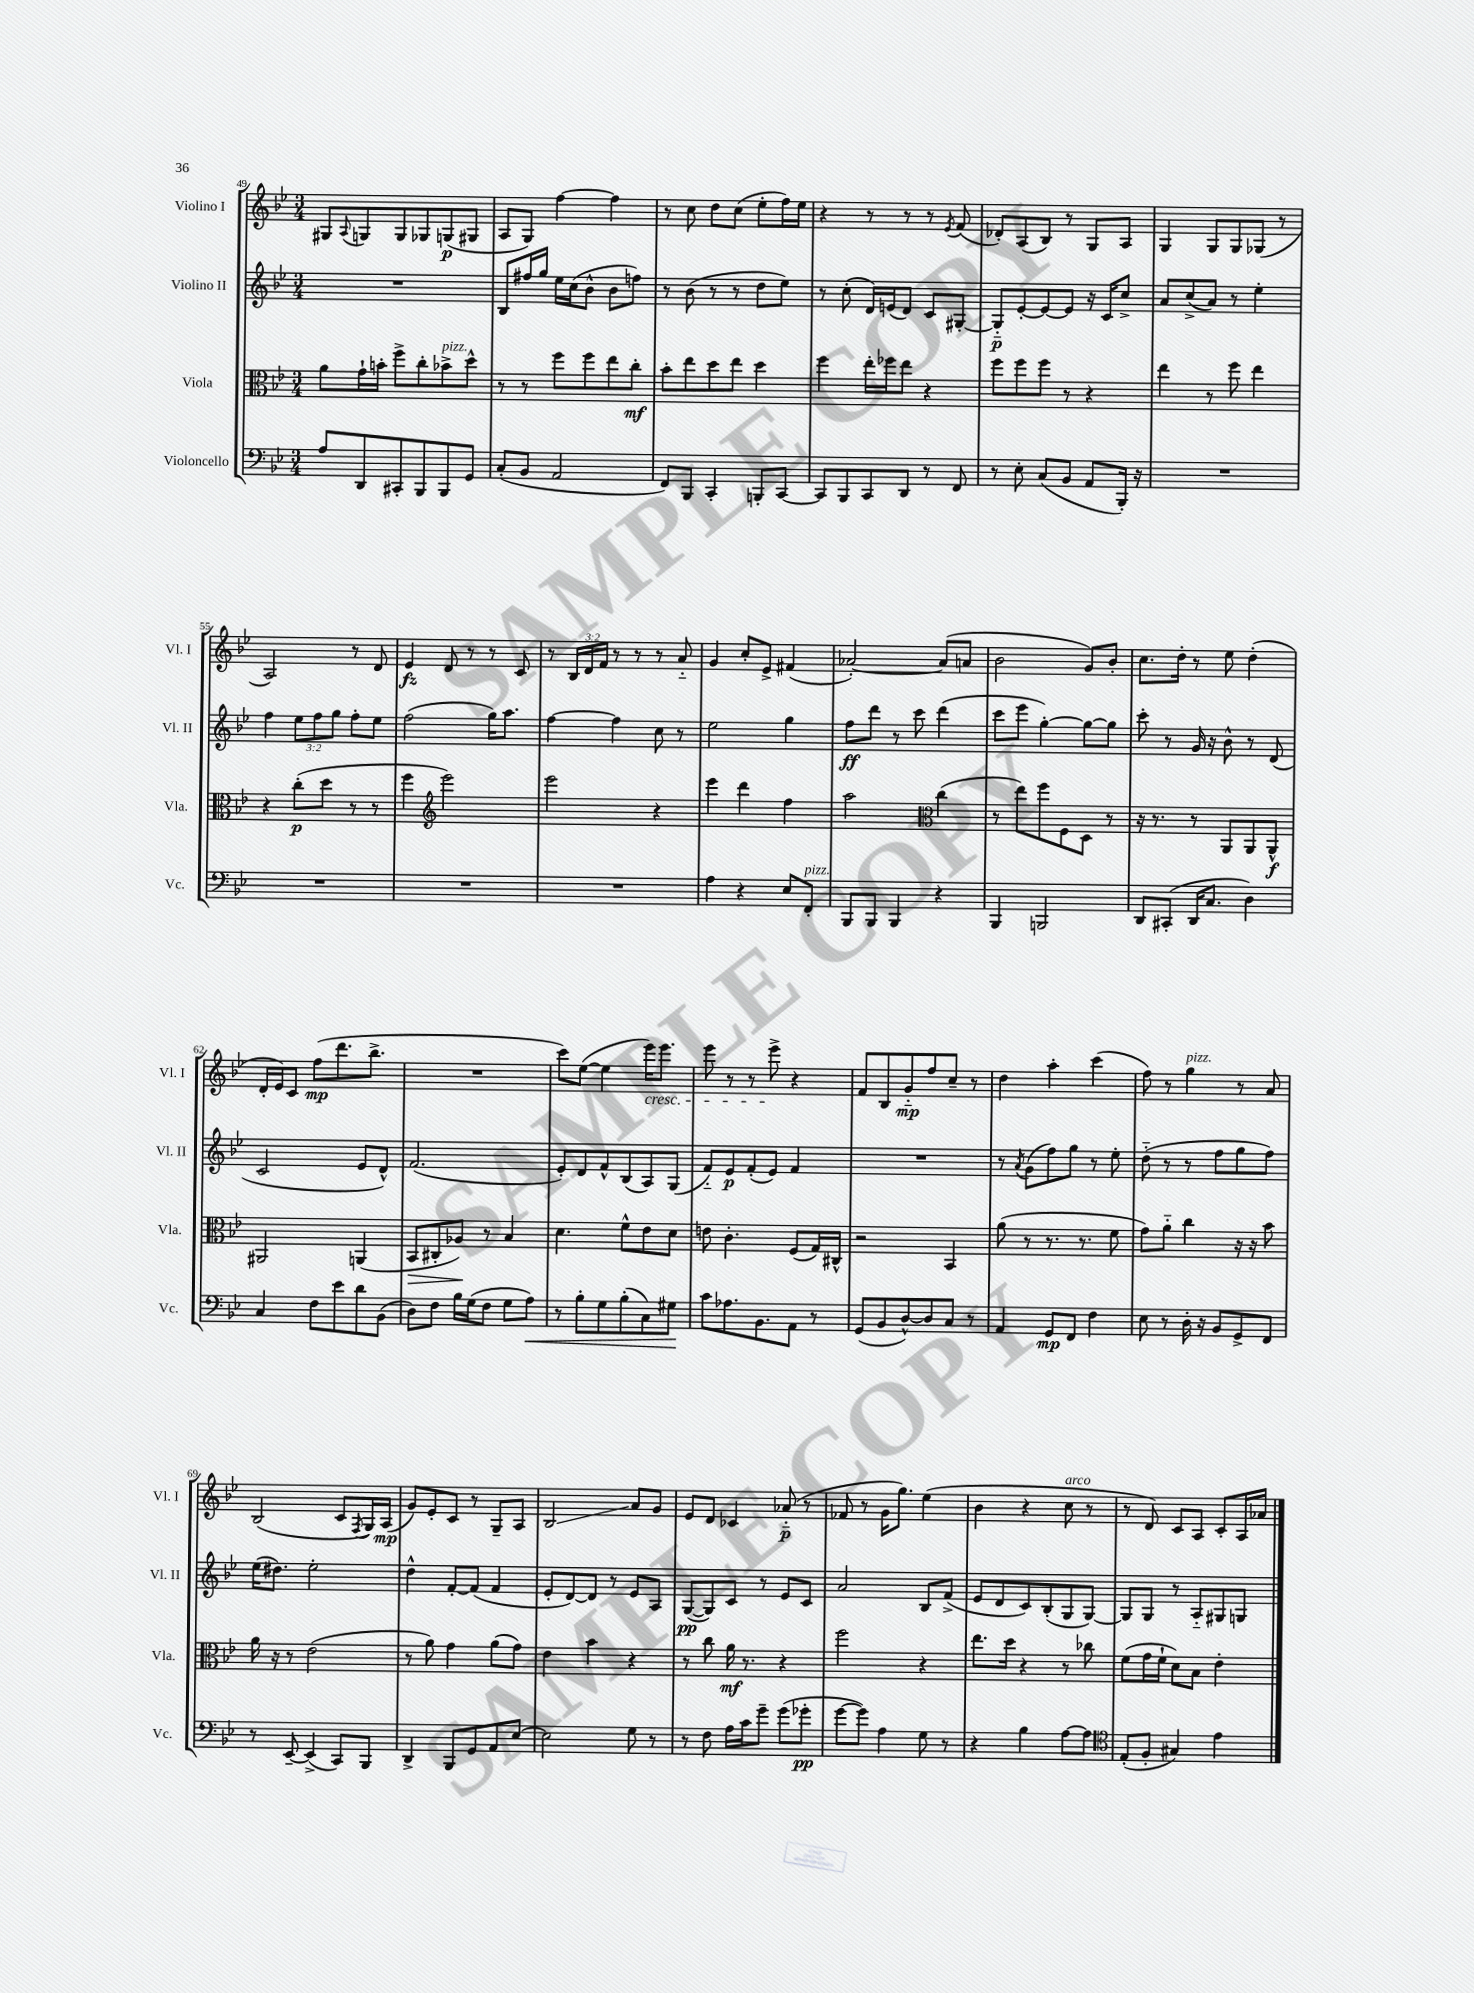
<<
\new StaffGroup <<
\new Staff = "s0" \with { instrumentName = "Violino I" shortInstrumentName = "Vl. I" } {
    \clef treble \key bes \major \numericTimeSignature \time 3/4 \override Staff.TupletNumber.text = #tuplet-number::calc-fraction-text
    gis8 \appoggiatura { a8 } g8 g8 ges8 g8\p( gis8 |
    a8 g8) f''4~ f''4 |
    r8 c''8 d''8 c''8( ees''8-. f''16) ees''16 |
    r4 r8 r8 r8 \acciaccatura { ees'8 } f'8( |
    des'8-.) a8( bes8) r8 g8 a8 |
    g4 g8 g8 ges8( r8 |
    a2) r8 d'8 |
    ees'4\fz d'8 r8 r8 c'8 |
    r8 \tuplet 3/2 { bes16 d'16 f'16 } r8 r8 r8 a'8-_ |
    g'4 c''8-. ees'8-> fis'4( |
    aes'2~-.) aes'8( a'8 |
    bes'2 g'8) bes'8-. |
    c''8. d''16-. r8 ees''8 d''4-.( |
    d'16-. ees'16) c'8 f''8\mp( d'''8. bes''8.-> |
    R2. |
    c'''8) ees''8~( ees''4 ees'''16\cresc) ees'''8. |
    ees'''8 r8 r8 ees'''8->\! r4 |
    f'8 bes8 g'8-_\mp f''8 c''8-- r8 |
    d''4 a''4-. c'''4( |
    f''8) r8 g''4^\markup { \italic "pizz." } r8 a'8 |
    bes2( c'8 \acciaccatura { f8 } g16) a16\mp( |
    g'8) ees'8-. c'8 r8 g8-- a8 |
    bes2\glissando a'8 g'8 |
    ees'8 d'8 ces'4 aes'8-_\p( r8 |
    fes'8 r8 g'16 g''8.) ees''4( |
    bes'4 r4 c''8^\markup { \italic "arco" } r8 |
    r8 d'8) c'8 a8 c'8-. a16 aes'16 \bar "|." |
}
\new Staff = "s1" \with { instrumentName = "Violino II" shortInstrumentName = "Vl. II" } {
    \clef treble \key bes \major \numericTimeSignature \time 3/4 \override Staff.TupletNumber.text = #tuplet-number::calc-fraction-text
    R2. |
    bes8 fis''16 g''16 ees''16 c''16( bes'8-^ bes'8 f''8) |
    r8 bes'8( r8 r8 d''8 ees''8) |
    r8 c''8-.( d'16) e'16( d'8) c'8 gis8~-. |
    gis8-_\p ees'8~-. ees'8~ ees'8 r16 c'16 c''8-> |
    a'8 c''8->( a'8) r8 ees''4-. |
    f''4 \tuplet 3/2 { ees''8 f''8 g''8 } f''8-. ees''8 |
    f''2( g''16) a''8. |
    f''4~ f''4 c''8 r8 |
    ees''2 g''4 |
    f''8\ff d'''8 r8 c'''8 d'''4( |
    c'''8 ees'''8 g''4~-.) g''8~ g''8 |
    c'''8-. r8 g'16 r16 bes'8-^ r8 d'8( |
    c'2 ees'8 d'8-^) |
    f'2.( |
    ees'8-.) d'8 f'8-^ bes8( a8) g8( |
    f'8-_) ees'8\p f'8-.( ees'8) f'4 |
    R2. |
    r8 \acciaccatura { a'8 } g'8( f''8) g''8 r8 ees''8-. |
    d''8-_( r8 r8 f''8 g''8 f''8) |
    ees''16( dis''8.) ees''2-. |
    d''4-^ f'8~-. f'8( f'4 |
    ees'8-. d'8~) d'8 r8 ees'8 a8 |
    g8~\pp( g8) c'8 r8 ees'8 c'8 |
    a'2 bes8 f'8->( |
    ees'8 d'8 c'8) bes8-.( g8 g8~) |
    g8 g8 r8 a8-_ gis8 g8 \bar "|." |
}
\new Staff = "s2" \with { instrumentName = "Viola" shortInstrumentName = "Vla." } {
    \clef alto \key bes \major \numericTimeSignature \time 3/4
    a'8 g'16-! b'16-. f''8-> c''8-. bes'8->^\markup { \italic "pizz." } d''8-^ |
    r8 r8 f''8 f''8 ees''8 c''8-.\mf |
    bes'8-. ees''8 d''8 ees''8 d''4 |
    f''4 ees''16-. fes''16 ees''8 r4 |
    f''8 f''8 f''8 r8 r4 |
    ees''4 r8 f''8 ees''4 |
    r4 c''8-.\p( d''8 r8 r8 |
    f''4 \clef treble ees'''2) |
    ees'''2 r4 |
    ees'''4 d'''4 f''4 |
    a''2 \clef alto c''4( |
    r8 ees''8) f''8 f8 d8 r8 |
    r16 r8. r8 a,8 a,8 a,8-^\f |
    ais,2 a,4( |
    bes,8\> cis8-. aes8\!) r8 bes4 |
    d'4. f'8-^ ees'8 d'8 |
    e'8 c'4.-. f8( g16) cis16-^ |
    r2 bes,4 |
    a'8( r8 r8. r8. f'8 |
    g'8) a'8-_ c''4 r16 r16 bes'8 |
    a'16 r16 r8 ees'2( |
    r8 a'8) g'4 a'8( g'8) |
    ees'4 bes'4 r4 |
    r8 c''8 a'16\mf r8. r4 |
    f''2 r4 |
    ees''8. d''16 r4 r8 ces''8 |
    f'8( g'16 f'16-! d'8) bes8 ees'4-. \bar "|." |
}
\new Staff = "s3" \with { instrumentName = "Violoncello" shortInstrumentName = "Vc." } {
    \clef bass \key bes \major \numericTimeSignature \time 3/4
    a8 d,8 cis,8-. bes,,8 bes,,8 g,8 |
    c8-.( bes,8 a,2 |
    f,8) bes,,8 c,4-. b,,8-. c,8~ |
    c,8 bes,,8 c,8 d,8 r8 f,8 |
    r8 ees8-. c8( bes,8 a,8 bes,,16-.) r16 |
    R2. |
    R2. |
    R2. |
    R2. |
    a4 r4 ees8 f,8-.^\markup { \italic "pizz." } |
    bes,,8 bes,,8 bes,,4 r4 |
    bes,,4 b,,2 |
    d,8 cis,8-.( d,16 c8. d4) |
    c4 f8 ees'8 d'8 bes,8( |
    d8) f8 bes16 g16( f8 g8 a8\<) |
    r8 bes8-. g8 bes8-.( c8) gis8\! |
    c'8 aes8. bes,8. a,8 r8 |
    g,8( bes,8 d8~-^) d8 c8 r8 |
    a,4 g,8\mp f,8 f4 |
    ees8 r8 d16-. r16 bes,8 g,8-> f,8 |
    r8 ees,8~-- ees,4->( c,8) bes,,8 |
    d,4-> bes,,8 g,8 a,8 ees8~ |
    ees2 g8 r8 |
    r8 f8 a16 c'16 g'8-- g'8( ges'8-.\pp |
    g'8~ g'8) a4 g8 r8 |
    r4 bes4 a8~ a8 |
    \clef tenor ees8-.( f8-. gis4) ees'4 \bar "|." |
}
>>
>>
\layout { \context { \Score currentBarNumber = #49 } }
